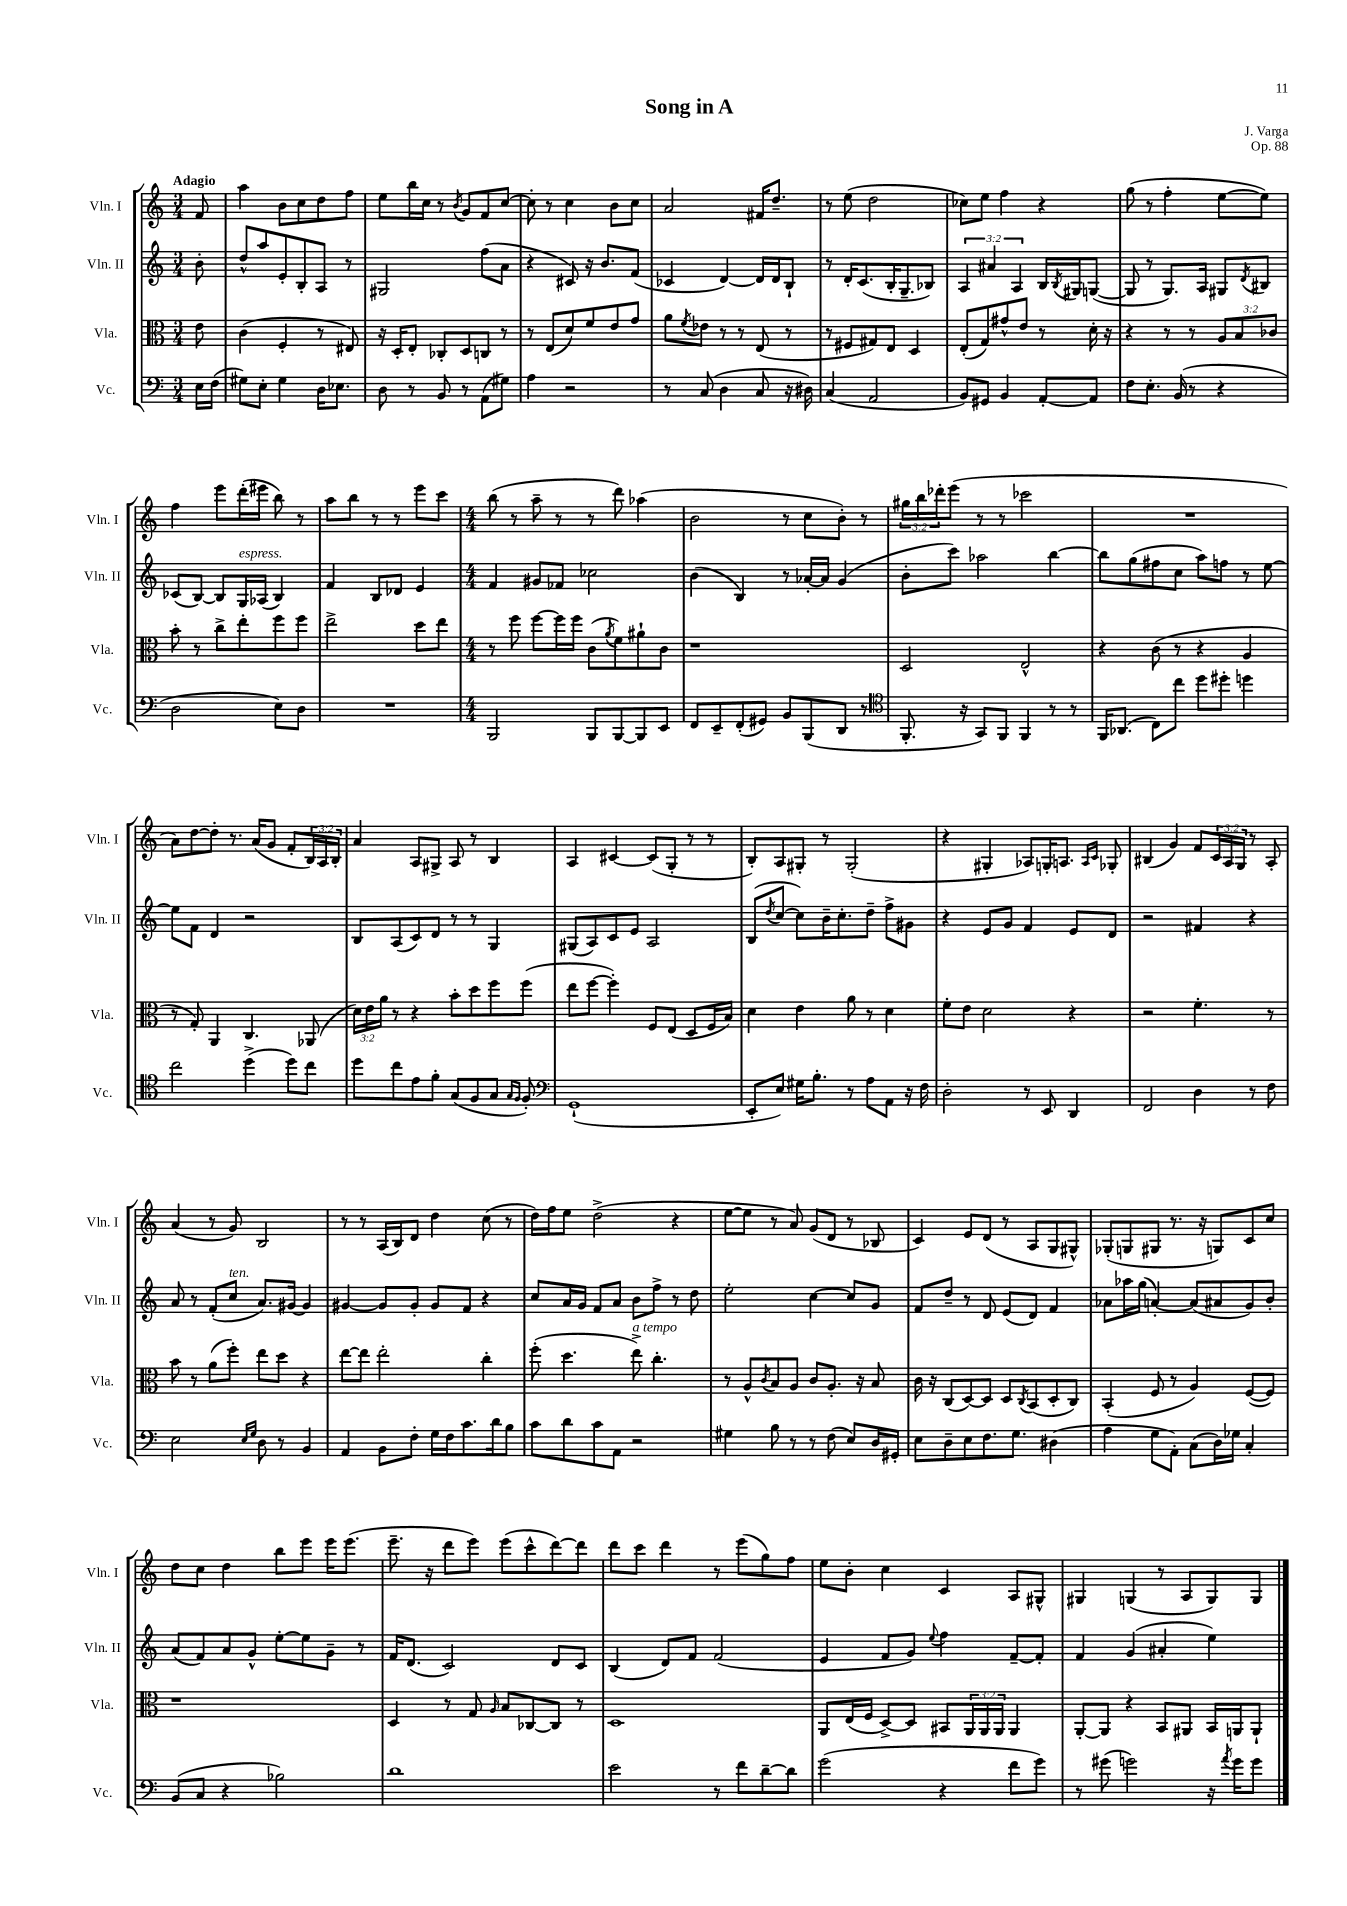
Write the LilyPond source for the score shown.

\header { title = "Song in A" composer = "J. Varga" opus = "Op. 88" }
<<
\new StaffGroup <<
\new Staff = "s0" \with { instrumentName = "Vln. I" shortInstrumentName = "Vln. I" } {
    \clef treble \key c \major \numericTimeSignature \time 3/4 \override Staff.TupletNumber.text = #tuplet-number::calc-fraction-text \partial 8 \tempo "Adagio"
    f'8 |
    a''4 b'8 c''8 d''8 f''8 |
    e''8 b''16 c''16 r8 \acciaccatura { b'8 } g'8 f'8 c''8~ |
    c''8-. r8 c''4 b'8 c''8 |
    a'2 fis'16 d''8.-- |
    r8 e''8( d''2 |
    ces''8) e''8 f''4 r4 |
    g''8( r8 f''4-. e''8~ e''8) |
    f''4 e'''8 d'''16-.( eis'''16 b''8) r8 |
    a''8 b''8 r8 r8 e'''8 c'''8 |
    \numericTimeSignature \time 4/4 b''8( r8 a''8-- r8 r8 d'''8) aes''4( |
    b'2 r8 c''8 b'8-.) r8 |
    \tuplet 3/2 { gis''16 b''16 des'''16-. } e'''8( r8 r8 ces'''2 |
    R1 |
    a'8) d''8~ d''8-. r8. a'16( g'8 f'8-. \tuplet 3/2 { b16) a16 b16-. } |
    a'4 a8 gis8-> a8 r8 b4 |
    a4 cis'4~ cis'8( g8-. r8 r8 |
    b8-.) a8 gis8-. r8 gis2-.( |
    r4 gis4-. aes8) g16-. a8. \grace { a16 c'16 } ges8-. |
    bis4( g'4) f'8 \tuplet 3/2 { c'16 a16 g16 } r8 a8-. |
    a'4( r8 g'8) b2 |
    r8 r8 a16( b16) d'8 d''4 c''8( r8 |
    d''16) f''16 e''8 d''2->( r4 |
    e''8~ e''8 r8 a'8) g'8( d'8 r8 bes8 |
    c'4) e'8 d'8( r8 a8 g8 gis8-^) |
    ges8-.( g8 gis8 r8. r16 g8) c'8 c''8 |
    d''8 c''8 d''4 b''8 e'''8 e'''16 e'''8.( |
    e'''8.-- r16 d'''8 e'''8) e'''8( c'''8-^ d'''8~) d'''8 |
    d'''8 c'''8 d'''4 r8 e'''8( g''8) f''8 |
    e''8 b'8-. c''4 c'4 a8 gis8-^ |
    gis4 g4( r8 a8 g8) g8 \bar "|." |
}
\new Staff = "s1" \with { instrumentName = "Vln. II" shortInstrumentName = "Vln. II" } {
    \clef treble \key c \major \numericTimeSignature \time 3/4 \override Staff.TupletNumber.text = #tuplet-number::calc-fraction-text \partial 8
    b'8-. |
    d''8-^ a''8 e'8-. b8-. a8 r8 |
    gis2 f''8( a'8 |
    r4 cis'8) r16 b'8. f'8( |
    ces'4 d'4~) d'16 d'16 b8-! |
    r8 d'16-. c'8.( b16-. g8.-- bes8) |
    \tuplet 3/2 { a4 ais'4 a4 } b16 \acciaccatura { b8 } gis16 g8~( |
    g8 r8 g8.) a16 gis8 \acciaccatura { d'8 } bis8 |
    ces'8( b8~) b8 g16^\markup { \italic "espress." } aes16( b4) |
    f'4 b8 des'8 e'4 |
    \numericTimeSignature \time 4/4 f'4 gis'8 fes'8 ces''2 |
    b'4( b4) r8 aes'16~-. aes'16 g'4( |
    b'8-. c'''8) aes''2 b''4~ |
    b''8 g''8( fis''8 c''8 a''8) f''8 r8 e''8~ |
    e''8 f'8 d'4 r2 |
    b8 a8( c'8) d'8 r8 r8 g4 |
    gis8( a8) c'8 e'8 a2 |
    b8( \acciaccatura { d''8 } c''8~ c''8) b'16-- c''8.-. d''8-- f''8-> gis'8 |
    r4 e'8 g'8 f'4 e'8 d'8 |
    r2 fis'4 r4 |
    a'8 r8 f'8-.( c''8^\markup { \italic "ten." } a'8.) gis'16~ gis'4 |
    gis'4~ gis'8 gis'8-. gis'8 f'8 r4 |
    c''8 a'16 g'16 f'8 a'8 b'8 f''8-> r8 d''8 |
    e''2-. c''4~ c''8 g'8 |
    f'8 d''8-- r8 d'8 e'8( d'8) f'4 |
    aes'8 aes''16 g''16( a'4~-.) a'8( ais'8 g'8) b'8-. |
    a'8( f'8) a'8 g'8-^ e''8~-. e''8 g'8-- r8 |
    f'16 d'8.( c'2) d'8 c'8 |
    b4( d'8) f'8 f'2( |
    e'4 f'8 g'8) \appoggiatura { e''8 } f''4 f'8~-- f'8-. |
    f'4 g'4( ais'4-. e''4) \bar "|." |
}
\new Staff = "s2" \with { instrumentName = "Vla." shortInstrumentName = "Vla." } {
    \clef alto \key c \major \numericTimeSignature \time 3/4 \override Staff.TupletNumber.text = #tuplet-number::calc-fraction-text \partial 8
    e'8 |
    c'4( f4-. r8 eis8) |
    r16 d16-. e8-. ces8-. d8 c8 r8 |
    r8 e8( d'8) f'8 e'8 g'8 |
    a'8 \acciaccatura { f'8 } ees'8 r8 r8 e8( r8 |
    r8 fis8 gis8) e8 d4 |
    e8-.( g8) gis'8-^ e'8 r8 d'16-. r16 |
    r4 r8 r8 \tuplet 3/2 { a8 b8 ces'8 } |
    b'8-. r8 c''8-> e''8-. f''8 f''8 |
    e''2-> d''8 e''8 |
    \numericTimeSignature \time 4/4 r8 f''8 f''8~ f''16 f''16 c'8( \acciaccatura { a'8 } f'8) ais'8-! c'8 |
    r1 |
    d2 e2-^ |
    r4 c'8( r8 r4 a4 |
    r8 g8-.) a,4 c4. aes,8( |
    \tuplet 3/2 { d'16) e'16 a'16 } r8 r4 b'8-. d''8 f''8 f''8( |
    e''8 f''8~ f''4-.) f8 e8( d8 f16 b16) |
    d'4 e'4 a'8 r8 d'4 |
    f'8-. e'8 d'2 r4 |
    r2 f'4.-. r8 |
    b'8 r8 a'8( f''8-.) e''8 d''8 r4 |
    e''8~ e''8 e''2-. c''4-. |
    f''8-.( d''4. e''8->^\markup { \italic "a tempo" }) c''4.-. |
    r8 a8-^ \acciaccatura { c'8 } b8 a8 c'8 a8.-. r16 b8 |
    c'16 r16 c8( d8~) d8 d8 \acciaccatura { c8 } b,8( d8-. c8) |
    b,4-.( f8 r8 a4) f8~( f8) |
    r1 |
    d4 r8 g8 \grace { a16 } b8 ces8~ ces8 r8 |
    d1 |
    a,8 e16( f16 d8~->) d8 bis,8 \tuplet 3/2 { a,16 a,16 a,16 } a,4 |
    a,8~-. a,8 r4 b,8 ais,8 b,16 a,16 a,8-! \bar "|." |
}
\new Staff = "s3" \with { instrumentName = "Vc." shortInstrumentName = "Vc." } {
    \clef bass \key c \major \numericTimeSignature \time 3/4 \partial 8
    e16 f16( |
    gis8) e8-. gis4 d16 ees8. |
    d8 r8 b,8 r8 a,8( gis8) |
    a4 r2 |
    r8 c8( d4 c8 r16 dis16) |
    c4( a,2 |
    b,8) gis,8 b,4 a,8~-. a,8 |
    f8 e8.-. b,16( r8 r4 |
    d2 e8) d8 |
    R2. |
    \numericTimeSignature \time 4/4 b,,2 b,,8 b,,8~ b,,8 e,8 |
    f,8 e,8-- f,8-.( gis,8) b,8 b,,8( d,8 r8 |
    \clef tenor f,8.-. r16 g,8) f,8 f,4 r8 r8 |
    f,16 aes,8.( c8) c''8 d''8 dis''8-. d''4 |
    c''2 d''4->( d''8) c''8 |
    d''8 c''8 e'8 f'8-. g8( f8 g8 \grace { g16 f16 } f8-.) |
    \clef bass g,1-!( |
    e,8-. e8) gis16 b8.-. r8 a8 a,8 r16 f16 |
    d2-. r8 e,8 d,4 |
    f,2 d4 r8 f8 |
    e2 \grace { e16 g16 } d8 r8 b,4 |
    a,4 b,8 f8-. g16 f16 c'8. d'16 b8 |
    c'8 d'8 c'8 a,8 r2 |
    gis4 b8 r8 r8 f8( e8) d16 gis,16-. |
    e8 d8-- e8 f8. g8. dis4( |
    a4 g8 a,8-.) c8( d16) ges16 c4-. |
    b,8( c8 r4 bes2) |
    d'1 |
    e'2 r8 f'8 d'8~-- d'8 |
    g'2( r4 f'8 g'8) |
    r8 gis'8( g'2) r16 \acciaccatura { a'8 } g'16 g'8 \bar "|." |
}
>>
>>
\layout { \context { \Score \remove "Bar_number_engraver" } }
